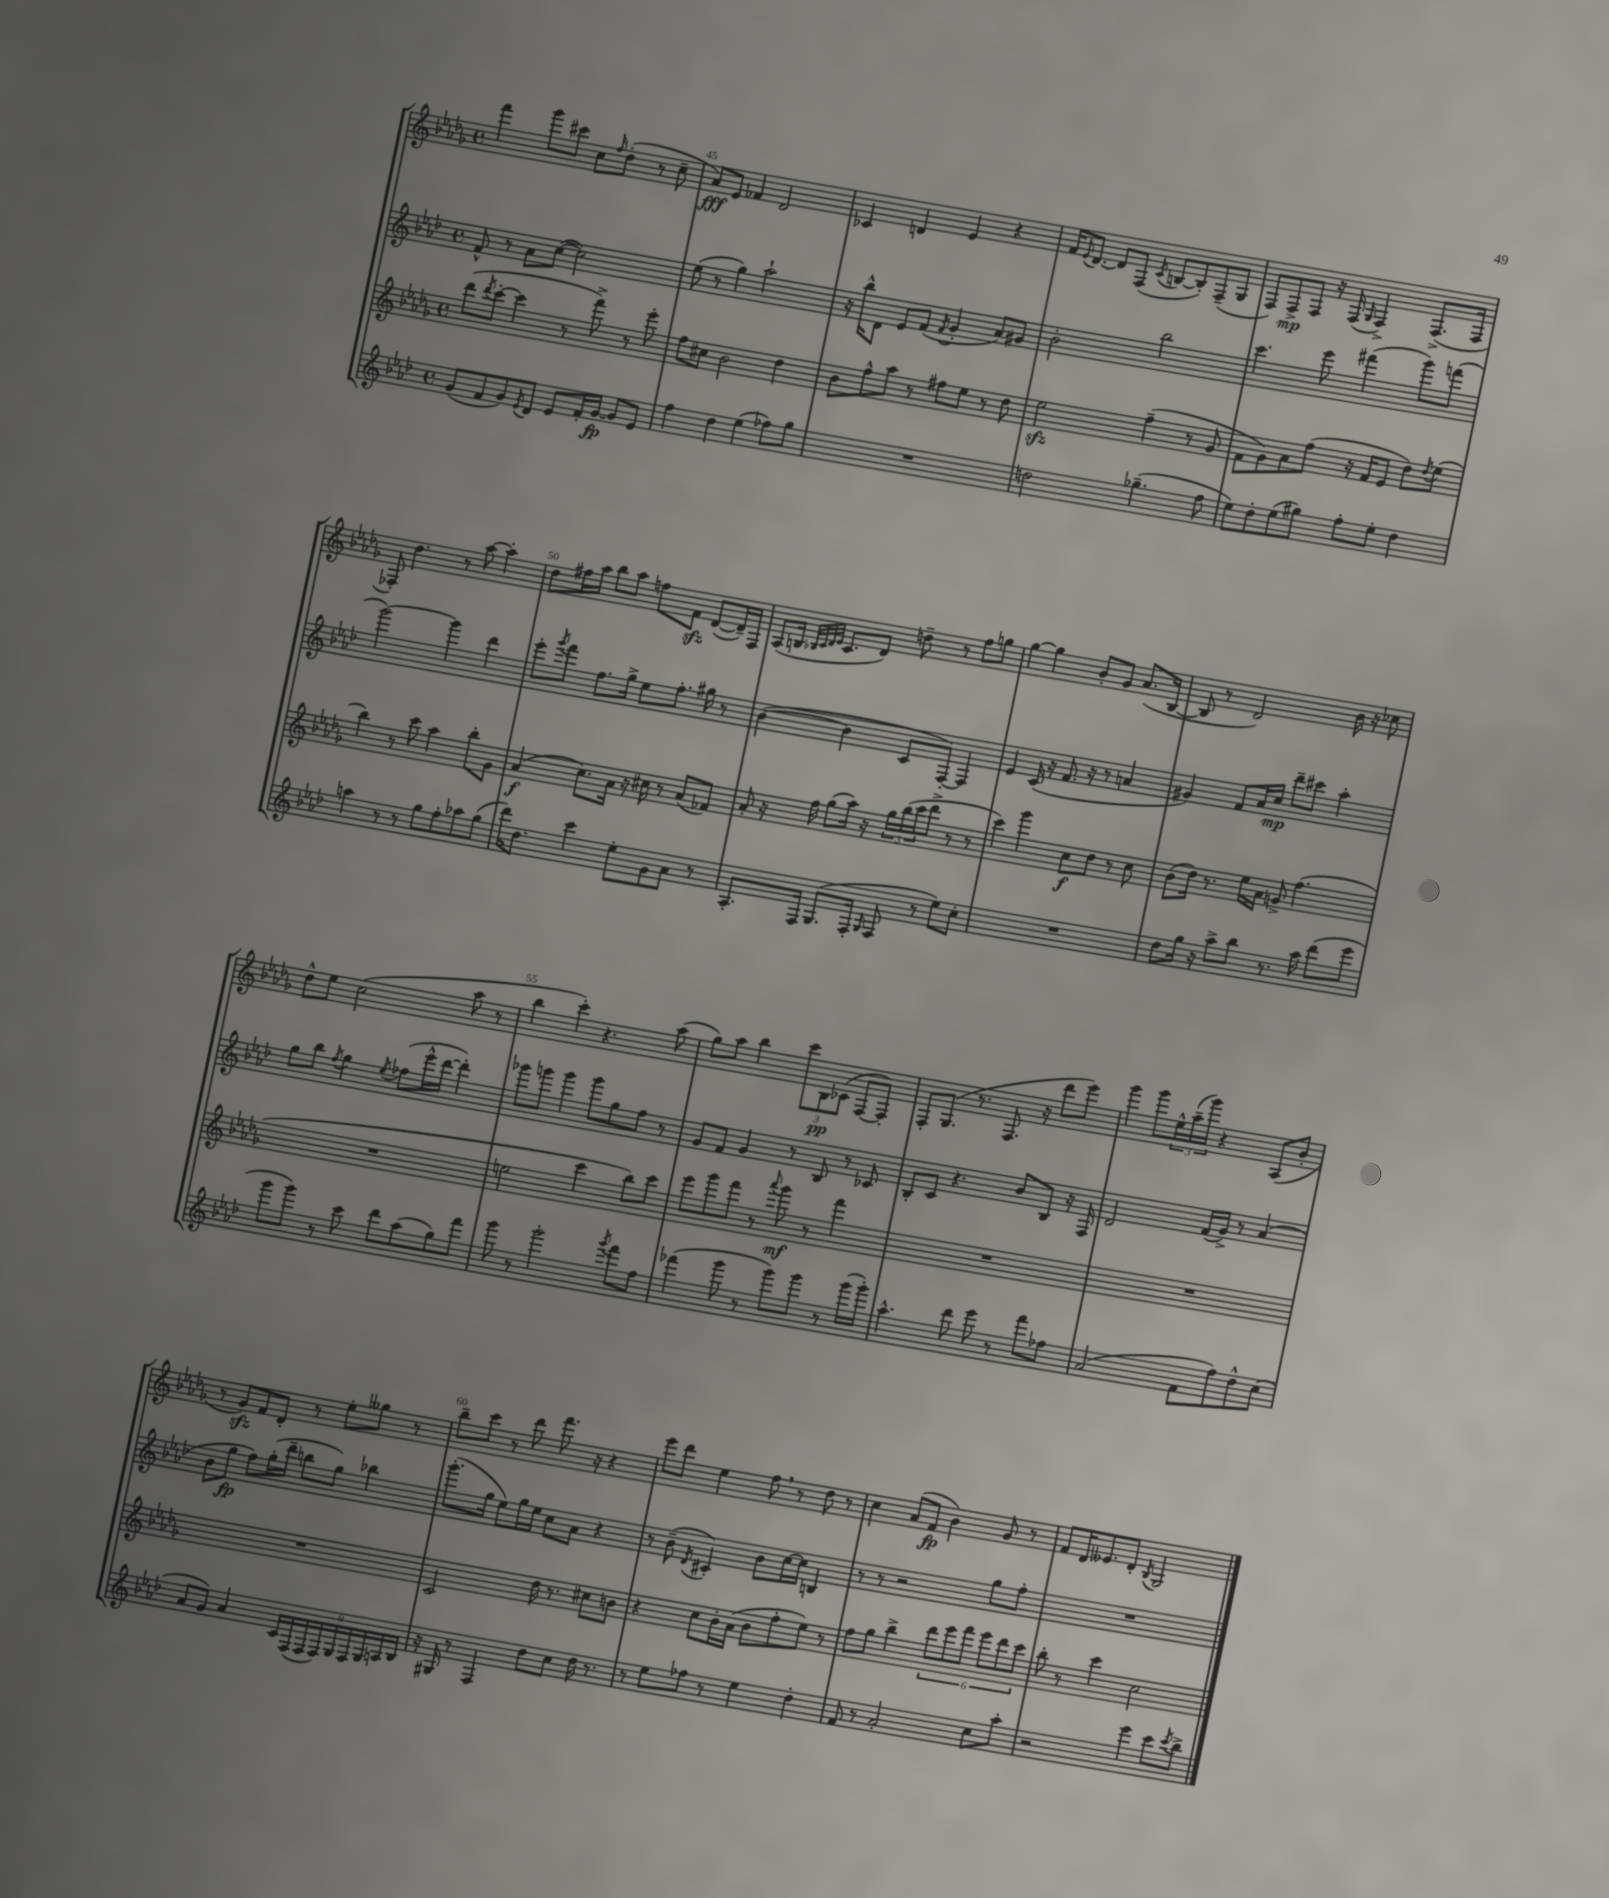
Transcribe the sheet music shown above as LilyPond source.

<<
\new StaffGroup <<
\new Staff = "s0" {
    \clef treble \key des \major \defaultTimeSignature \time 4/4
    f'''4 ges'''8 cis'''8 c''8 \grace { f''16 } des''8-.( r8 c''8-- |
    aes'8\fff) ees'8 fes'4 des'2 |
    ces'4 d'4 ees'4 r4 |
    f'16 \appoggiatura { ees'8 } des'8.~ des'8 f8( \acciaccatura { c'8 } b8~ b8-.) f8--( ges8 |
    f8) f8->\mp f8 r16 f16( \grace { ges16 } f4->) f8.->( f16 |
    fes8-.) des''4. r8 aes''8~ aes''4-. |
    des''8 fis''16 aes''16 bes''8 aes''8 f''8 f'8\sfz des'8~( des'16--) f16 |
    aes8( b16 \grace { bes32 c'32 des'32 ees'32 } c'8. des'8) d''8-- r8 f''8 g''8 |
    ges''4~ ges''4 bes'8-. ges'8 aes'8.( bes16~ |
    bes8 r8 des'2) bes'16 r16 ces''8 |
    des''8-^ ees''8 c''2( aes''8 r8 |
    bes''4 c'''4-.) r4. aes''8( |
    ges''8) aes''8 bes''4 \tuplet 3/2 { c'''8 bes8\pp ces'8( } f8~ f8-.) |
    f8-. ges8.( r8. f8. r16 des'''8 ees'''8) |
    ges'''4 ges'''8 \tuplet 3/2 { ees''16-^ aes''16--( ges'''16) } r4 aes8( bes'8-. |
    r8 ges'8\sfz) f'8 des'8-. r8 ees''8-. geses''8 r8 |
    bes''8-- c'''8 r8 des'''8 f'''8. r16 r4 |
    ees'''8 des'''8 ees''4 f''8 \breathe r8 des''8 r8 |
    c''4 aes'8( f'8\fp bes'4) ges'8 r8 |
    f'8 des'16 eeses'8. des'8-. \acciaccatura { bes8 } ges2 \bar "|." |
}
\new Staff = "s1" {
    \clef treble \key aes \major \defaultTimeSignature \time 4/4
    f'8-^ r8 aes'8 c''8~( c''2) |
    ees''8( r8 g''4) aes''2-! |
    r16 bes''16-^ des'8 ees'8 f'8( \acciaccatura { f'8 } g'4-. aes'8) gis'8 |
    bes'2-. bes''2 |
    c'''4. ees'''8 fis'''4( g'''8) f'''8( |
    g'''2~) g'''4 des'''4 |
    ees'''8-. \acciaccatura { g'''8 } f'''8 f''8. g''16-> ees''8 f''8.-. gis''16 r8 |
    bes'4~( bes'4 c'8 f8~-.) f4 |
    ees'4 c'16( r16 f'8. r16 r8 a'4 |
    gis'4) f'8 aes'16 c''16\mp des'''8-- cis'''8 aes''4-. |
    g''8 bes''8 \acciaccatura { f''8 } g''4 \acciaccatura { ees''8 } fes''8( ees'''16-^ des'''16~ des'''4-.) |
    ges'''8 g'''8 g'''4 g'''8 g''8 f''8 r8 |
    g'8 f'8 g'4 r8 bes8 r8 ces'8 |
    bes8-. c'8 r4. bes'8 bes8 r16 f16 |
    des'2 f'16( g'16->) r8 aes'4( |
    bes'8 g''8\fp f''8) g''16-.( des'''16-- b''8 g''8) bes''4 |
    g'''8.-.( g''16 ees''8) g''16 ees''16 c''8 aes'8 r4 |
    r8 bes'8--( \acciaccatura { des'8 } cis'4-.) bes'8 c''16~ c''16 b4 |
    r8 r8 r2 g''8 f''8-. |
    R1 \bar "|." |
}
\new Staff = "s2" {
    \clef treble \key des \major \defaultTimeSignature \time 4/4
    des'''8( \acciaccatura { des'''8 } c'''8~-. c'''4 r8 f'''8->) r8 ees'''8-. |
    f''8 cis''8 bes'2 des''4 |
    bes'8 f''8-^ aes''8 r8 fis''8 ees''8 r8 des''8 |
    ees''2\sfz f''4--( r8 ges'8 |
    f'8 ges'8) aes'8 f''8( r16 f'16 ees'8 des''8) \acciaccatura { des''8 } ees''8( |
    bes''4) r8 c'''8 aes''4 bes''8-. ges'8 |
    aes'4\f( c''8.) aes'16 r16 cis''16 r8 aes'8( fes'8) |
    aes'8-. r16 f''16 ges''8( aes''16) r16 \tuplet 3/2 { ges''16 bes''16( c'''16 } des'''8-> r8 r8 |
    c'''4) ges'''4 c''8\f des''8 r8 c''8 |
    bes'8( des''16) r8. ees''16 aes'16 g'8-> f''4.( |
    R1 |
    e''2 c'''4 bes''8) c'''8 |
    ees'''8 ges'''8 f'''8 r8 \appoggiatura { aes'''8 } ges'''8\mf r8 f'''4 |
    R1 |
    R1 |
    R1 |
    c'2 des''16 r8. cis''8 b'8 |
    r4 c''8 bes'16-. aes'16( bes'8 f''8-. ees''8) r8 |
    f''8 ges''8 bes''4-> \tuplet 6/4 { des'''8 ees'''8 f'''8 ees'''8 des'''8 c'''8 } |
    bes''8-. r8 c'''4 c''2 \bar "|." |
}
\new Staff = "s3" {
    \clef treble \key aes \major \defaultTimeSignature \time 4/4
    g'8( f'8 g'8) \acciaccatura { ees'8 } des'8 ees'8 f'16-. g'16~\fp g'8 ees'8 |
    f''4 des''4 ees''4( fes''8) g''8 |
    R1 |
    d''2 ges''4.--( f''8 |
    ees''8) des''8-. ees''8( gis''8) f''8-. ees''8-. des''4 |
    a''4 r8 r8 g''8 f''8-. aes''8 g''8( |
    des'''16) des''8. c'''4 ees''8-. g'8 aes'8 r8 |
    aes8.-. f16 g8.( f16-. \grace { g16 } f8 r8 ees''8) c''8-. |
    R1 |
    des''8 g''16 r16 aes''8-> bes''8 r8. aes''16 des'''8( ees'''8 |
    g'''8 g'''8) r8 c'''8 des'''8 aes''8( g''8) f'''8 |
    g'''8 r8 g'''2-. \acciaccatura { g'''8 } f'''8 f''8 |
    fes'''4( g'''8 r8 g'''8) g'''8 r8 g'''16( g'''16-.) |
    aes''4.-^ des'''8 ees'''8 r8 f'''8 fes''8 |
    aes'2( f'8 f''8) des''8-^ c''8( |
    aes'8 g'8) aes'4 \tuplet 9/8 { c'16 f16( f16 f16) g16 f16 g16 a16 bes16 } |
    r16 gis16 r8 f4 des''8 c''8 des''16 r8. |
    r8 ees''8 fes''8 r8 ees''4 des''4-. |
    f'8 r8 aes'2-. c''8 aes''8-. |
    r2 ees'''4 c'''8 \acciaccatura { c'''8 } bes''8-> \bar "|." |
}
>>
>>
\layout { \context { \Score currentBarNumber = #44 \override BarNumber.break-visibility = ##(#f #t #t) barNumberVisibility = #(every-nth-bar-number-visible 5) } }
